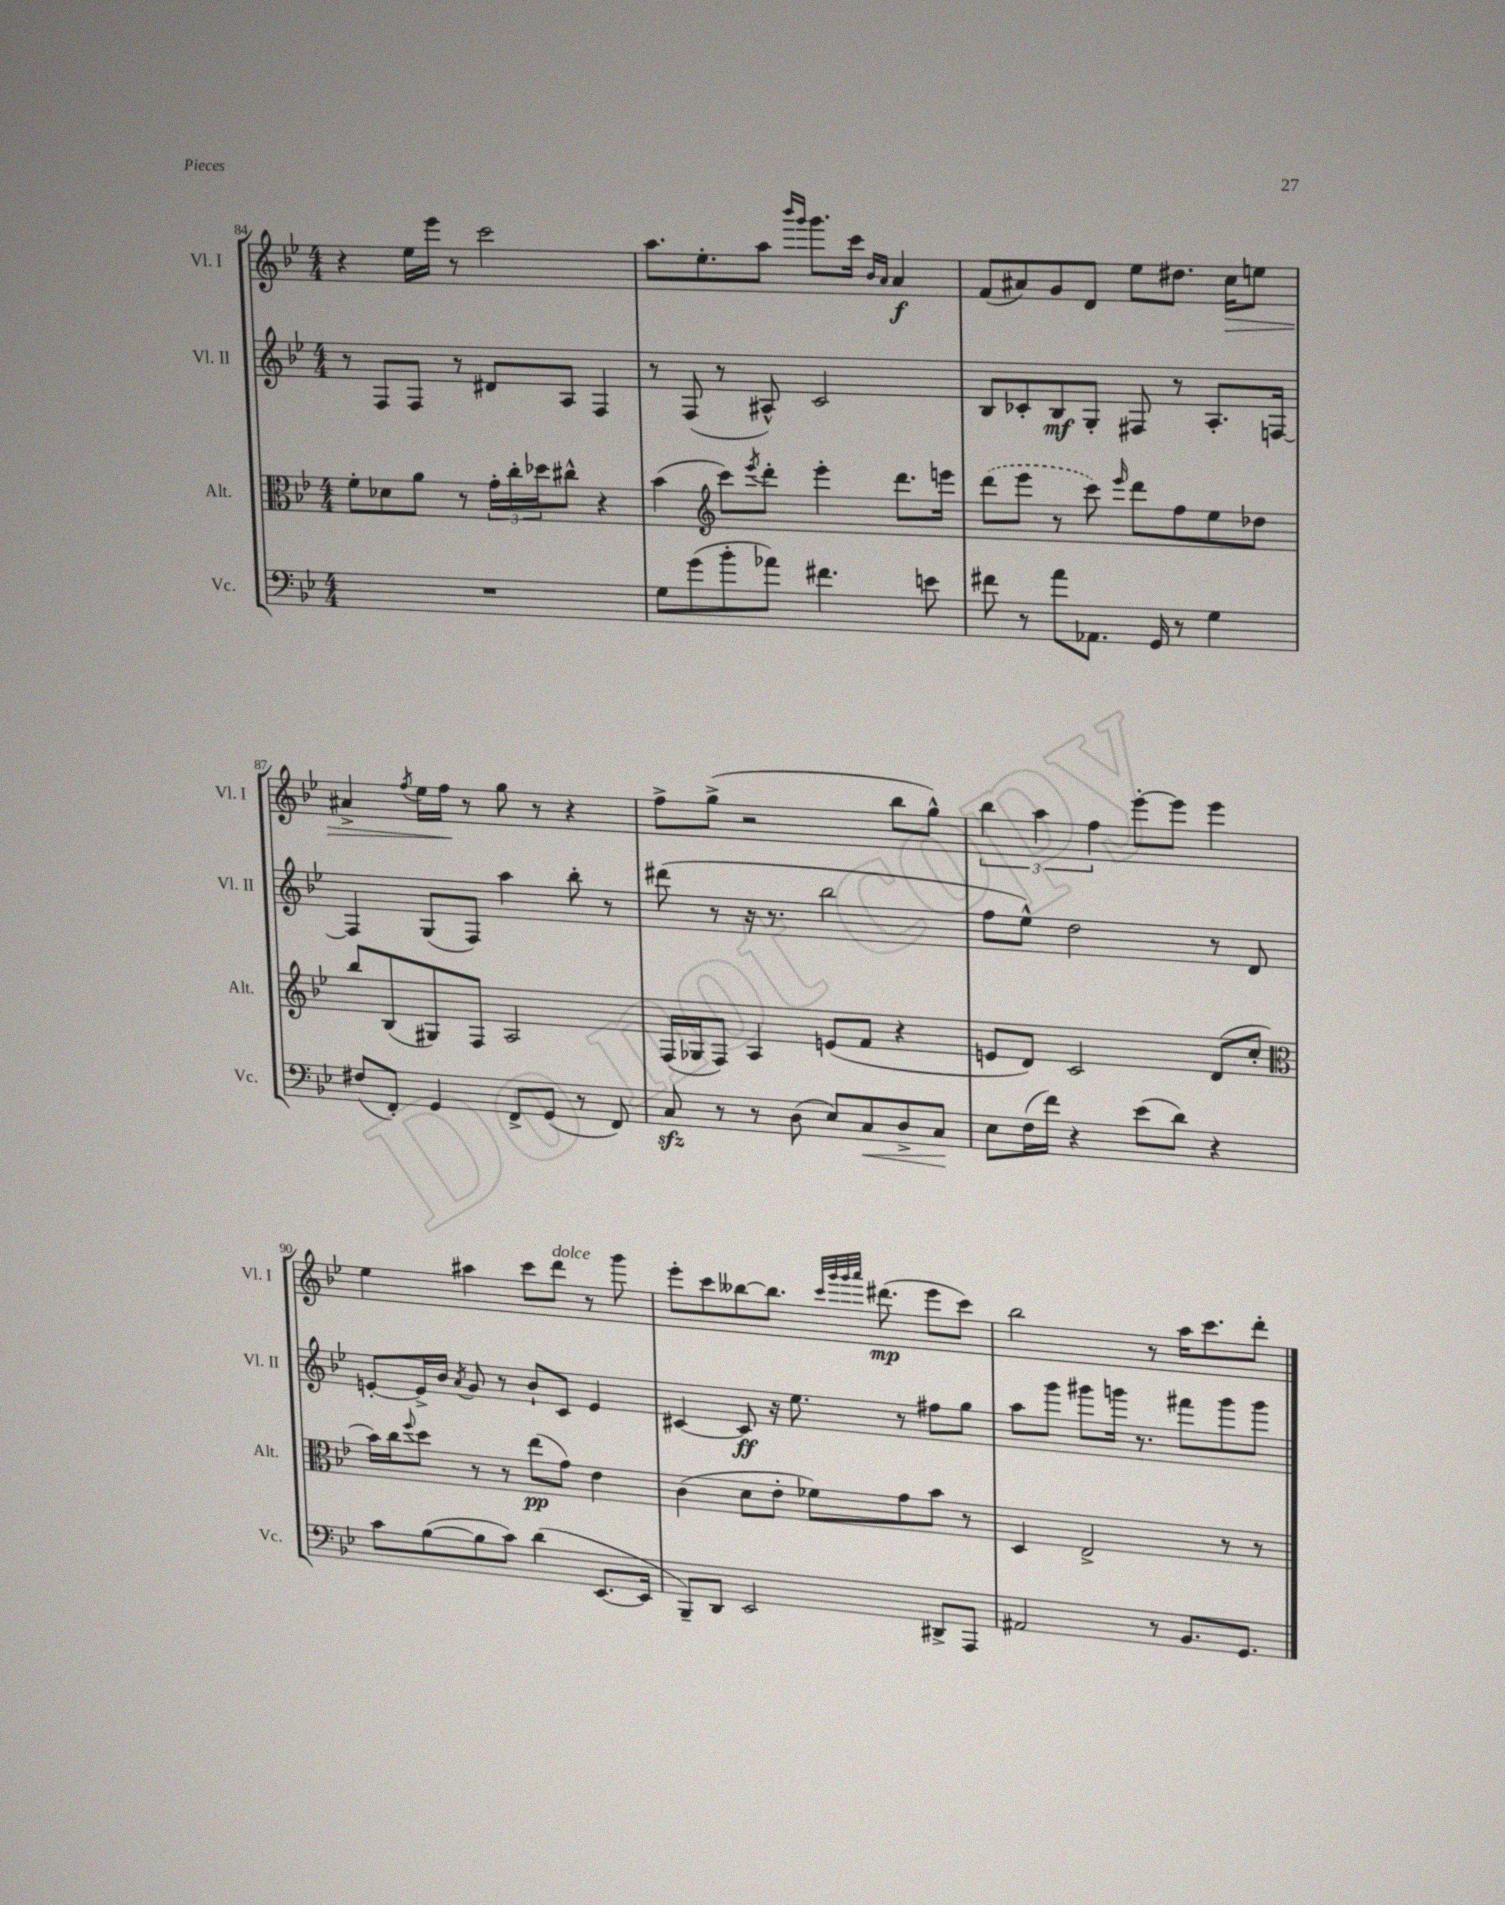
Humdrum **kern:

**kern	**dynam	**kern	**dynam	**kern	**dynam	**kern	**dynam
*part4	*part4	*part3	*part3	*part2	*part2	*part1	*part1
*staff4	*staff4	*staff3	*staff3	*staff2	*staff2	*staff1	*staff1
*I"Vc.	*	*I"Alt.	*	*I"Vl. II	*	*I"Vl. I	*
*I'Vc.	*	*I'Alt.	*	*I'Vl. II	*	*I'Vl. I	*
*clefF4	*	*clefC3	*	*clefG2	*	*clefG2	*
*k[b-e-]	*	*k[b-e-]	*	*k[b-e-]	*	*k[b-e-]	*
*M4/4	*	*M4/4	*	*M4/4	*	*M4/4	*
=84	=84	=84	=84	=84	=84	=84	=84
1r	.	8f'\L	.	8r	.	4r	.
.	.	8d-X\	.	8F/L	.	.	.
.	.	8a\J	.	8F/J	.	16ee-\LL	.
.	.	.	.	.	.	16eee-\JJ	.
.	.	8r	.	8r	.	8r	.
.	.	24g'\LL	.	8d#X/L	.	2ccc\	.
.	.	24cc'\	.	.	.	.	.
.	.	24dd-X\J	.	.	.	.	.
.	.	8cc#X^^\J	.	8A/J	.	.	.
.	.	4r	.	4F/	.	.	.
=85	=85	=85	=85	=85	=85	=85	=85
8G\L	.	(4b-\	.	8r	.	8.aa\L	.
(8g\	.	.	.	(8F/	.	.	.
.	.	.	.	.	.	8.ee-'\	.
*	*	*clefG2	*	*	*	*	*
8b-'\	.	8ccc\L)	.	8r	.	.	.
.	.	8qeee-/	.	.	.	.	.
8a-X\J)	.	8ddd'\J	.	8A#X^^/)	.	8aa\J	.
.	.	.	.	.	.	16qqbbb-/LL	.
.	.	.	.	.	.	16qqggg/JJ	.
4.f#X\	.	4eee-'\	.	2c/	.	8.ggg\L	.
.	.	.	.	.	.	16ccc\Jk	.
.	.	.	.	.	.	16qqb-/LL	.
.	.	.	.	.	.	16qqa/JJ	.
.	.	8.ddd\L	.	.	.	4a/	f
8en\	.	.	.	.	.	.	.
.	.	16eeen\Jk	.	.	.	.	.
=86	=86	=86	=86	=86	=86	=86	=86
8f#X\	.	(8ddd\L	.	8B-/L	.	(8f/L	.
8r	.	8eee-\J	.	8c-X'/	.	8a#X/)	.
8a\L	.	8r	.	8B-/	mf	8g/	.
8.AA-X\J	.	8ccc\)	.	8G'/J	.	8d/J	.
.	.	16qqeee-/	.	.	.	.	.
.	.	8ddd\L	.	8F#X/	.	8ee-\L	.
16GG/	.	.	.	.	.	.	.
8r	.	8ff\	.	8r	.	8.dd#X\J	.
4G\	.	8ee-\	.	8.A'/L	.	.	.
!	!	!	!	!	!	!	!LO:HP:b
.	.	.	.	.	.	16cc\KL	>
.	.	8dd-X\J	.	.	.	8een\J	.
.	.	.	.	[16Fn/Jk	.	.	.
!!LO:LB:g=z
=87	=87	=87	=87	=87	=87	=87	=87
(8F#X/L	.	8bb-/L	.	4F/]	.	4a#X^/	.
8FF'/J)	.	(8B-/	.	.	.	.	.
.	.	.	.	.	.	8qff/	.
4GG/	.	8G#X/)	.	(8G/L	.	16ee-\LL	.
.	.	.	.	.	.	16ff\JJ	.
.	.	8F/J	.	8F/J)	.	8r	]
8FF^/L	.	2A/	.	4aa\	.	8gg\	.
(8GG/J	.	.	.	.	.	8r	.
8r	.	.	.	8bb-'\	.	4r	.
8FF/)	.	.	.	8r	.	.	.
=88	=88	=88	=88	=88	=88	=88	=88
8Czz/	.	(16F/LL	.	(8ddd#X\	.	8ff^\L	.
.	.	16G-X/J	.	.	.	.	.
8r	.	8F/J)	.	8r	.	(8gg^\J	.
8r	.	4A/	.	16r	.	2r	.
.	.	.	.	8.r	.	.	.
(8D\	.	.	.	.	.	.	.
8E-/L)	.	(8en/L	.	2bb-\	.	.	.
!	!LO:HP:b	!	!	!	!	!	!
8C/	<	8f/J	.	.	.	.	.
8D^/	.	4r	.	.	.	8bb-\L	.
8C/J	.	.	.	.	.	8gg^^\J)	.
.	[	.	.	.	.	.	.
=89	=89	=89	=89	=89	=89	=89	=89
8E-\L	.	8en/L	.	8ff\L	.	6bb-\	.
(16F\L	.	8d/J)	.	8ee-^^\J)	.	.	.
.	.	.	.	.	.	6aa\	.
16f\JJ)	.	.	.	.	.	.	.
4r	.	2c/	.	2dd\	.	.	.
.	.	.	.	.	.	6ff\	.
(8e-\L	.	.	.	.	.	[8eee-'\L	.
8d\J)	.	.	.	.	.	8eee-\J]	.
4r	.	(8d/L	.	8r	.	4eee-\	.
.	.	8cc'/J	.	8d/	.	.	.
!!LO:LB:g=z
=90	=90	=90	=90	=90	=90	=90	=90
*	*	*clefC3	*	*	*	*	*
8c\L	.	16b-\LL)	.	[8en'/L	.	4ee-\	.
.	.	16cc\J	.	.	.	.	.
.	.	8qqff/	.	.	.	.	.
([8B-\	.	8dd\J	.	16e^/L]	.	.	.
.	.	.	.	16b-/JJ	.	.	.
.	.	.	.	8qa/	.	.	.
8B-\]	.	8r	.	8g/	.	4aa#X\	.
8c\J)	.	8r	.	8r	.	.	.
(4d\	.	(8ee-\L	pp	8b-`/L	.	8ccc\L	.
!	!	!	!	!	!	!LO:TX:a:i:t=dolce	!
.	.	8g\J)	.	8c/J	.	8ddd\J	.
[8.EE-/L	.	4e-\	.	4e/	.	8r	.
.	.	.	.	.	.	8ggg\	.
16EE-/Jk]	.	.	.	.	.	.	.
=91	=91	=91	=91	=91	=91	=91	=91
8BBB-~/L)	.	(4c\	.	[4c#X/	.	8eee-'\L	.
8DD/J	.	.	.	.	.	8ccc\	.
2EE-/	.	8d\L	.	8c#/]	ff	[8bb--X\	.
.	.	8e-'\J	.	16r	.	8.bb--\J]	.
.	.	.	.	8.ee-\	.	.	.
.	.	8f-X\L)	.	.	.	.	.
.	.	.	.	.	.	32qqccc/LLL	.
.	.	.	.	.	.	32qqggg/	.
.	.	.	.	.	.	32qqggg/	.
.	.	.	.	.	.	32qqaaa/JJJ	.
.	.	.	.	.	.	(8.ddd#X\	mp
.	.	8g\	.	8r	.	.	.
8DD#X^/L	.	8b-\J	.	8ff#X\L	.	8eee-\L	.
8AAA/J	.	8r	.	8gg\J	.	8ccc\J)	.
=92	=92	=92	=92	=92	=92	=92	=92
2AA#X/	.	4D/	.	8aa\L	.	2bb-\	.
.	.	.	.	8ggg\J	.	.	.
.	.	2E-^/	.	8ggg#X\L	.	.	.
.	.	.	.	16gggn\Jk	.	.	.
.	.	.	.	8.r	.	.	.
8r	.	.	.	.	.	8r	.
8.BB-/L	.	.	.	8fff#X\L	.	16aa\KL	.
.	.	.	.	.	.	8.ccc\	.
.	.	8r	.	8ggg\	.	.	.
8.GG/J	.	.	.	.	.	.	.
.	.	8r	.	8ggg\J	.	8ddd'\J	.
==	==	==	==	==	==	==	==
*-	*-	*-	*-	*-	*-	*-	*-
